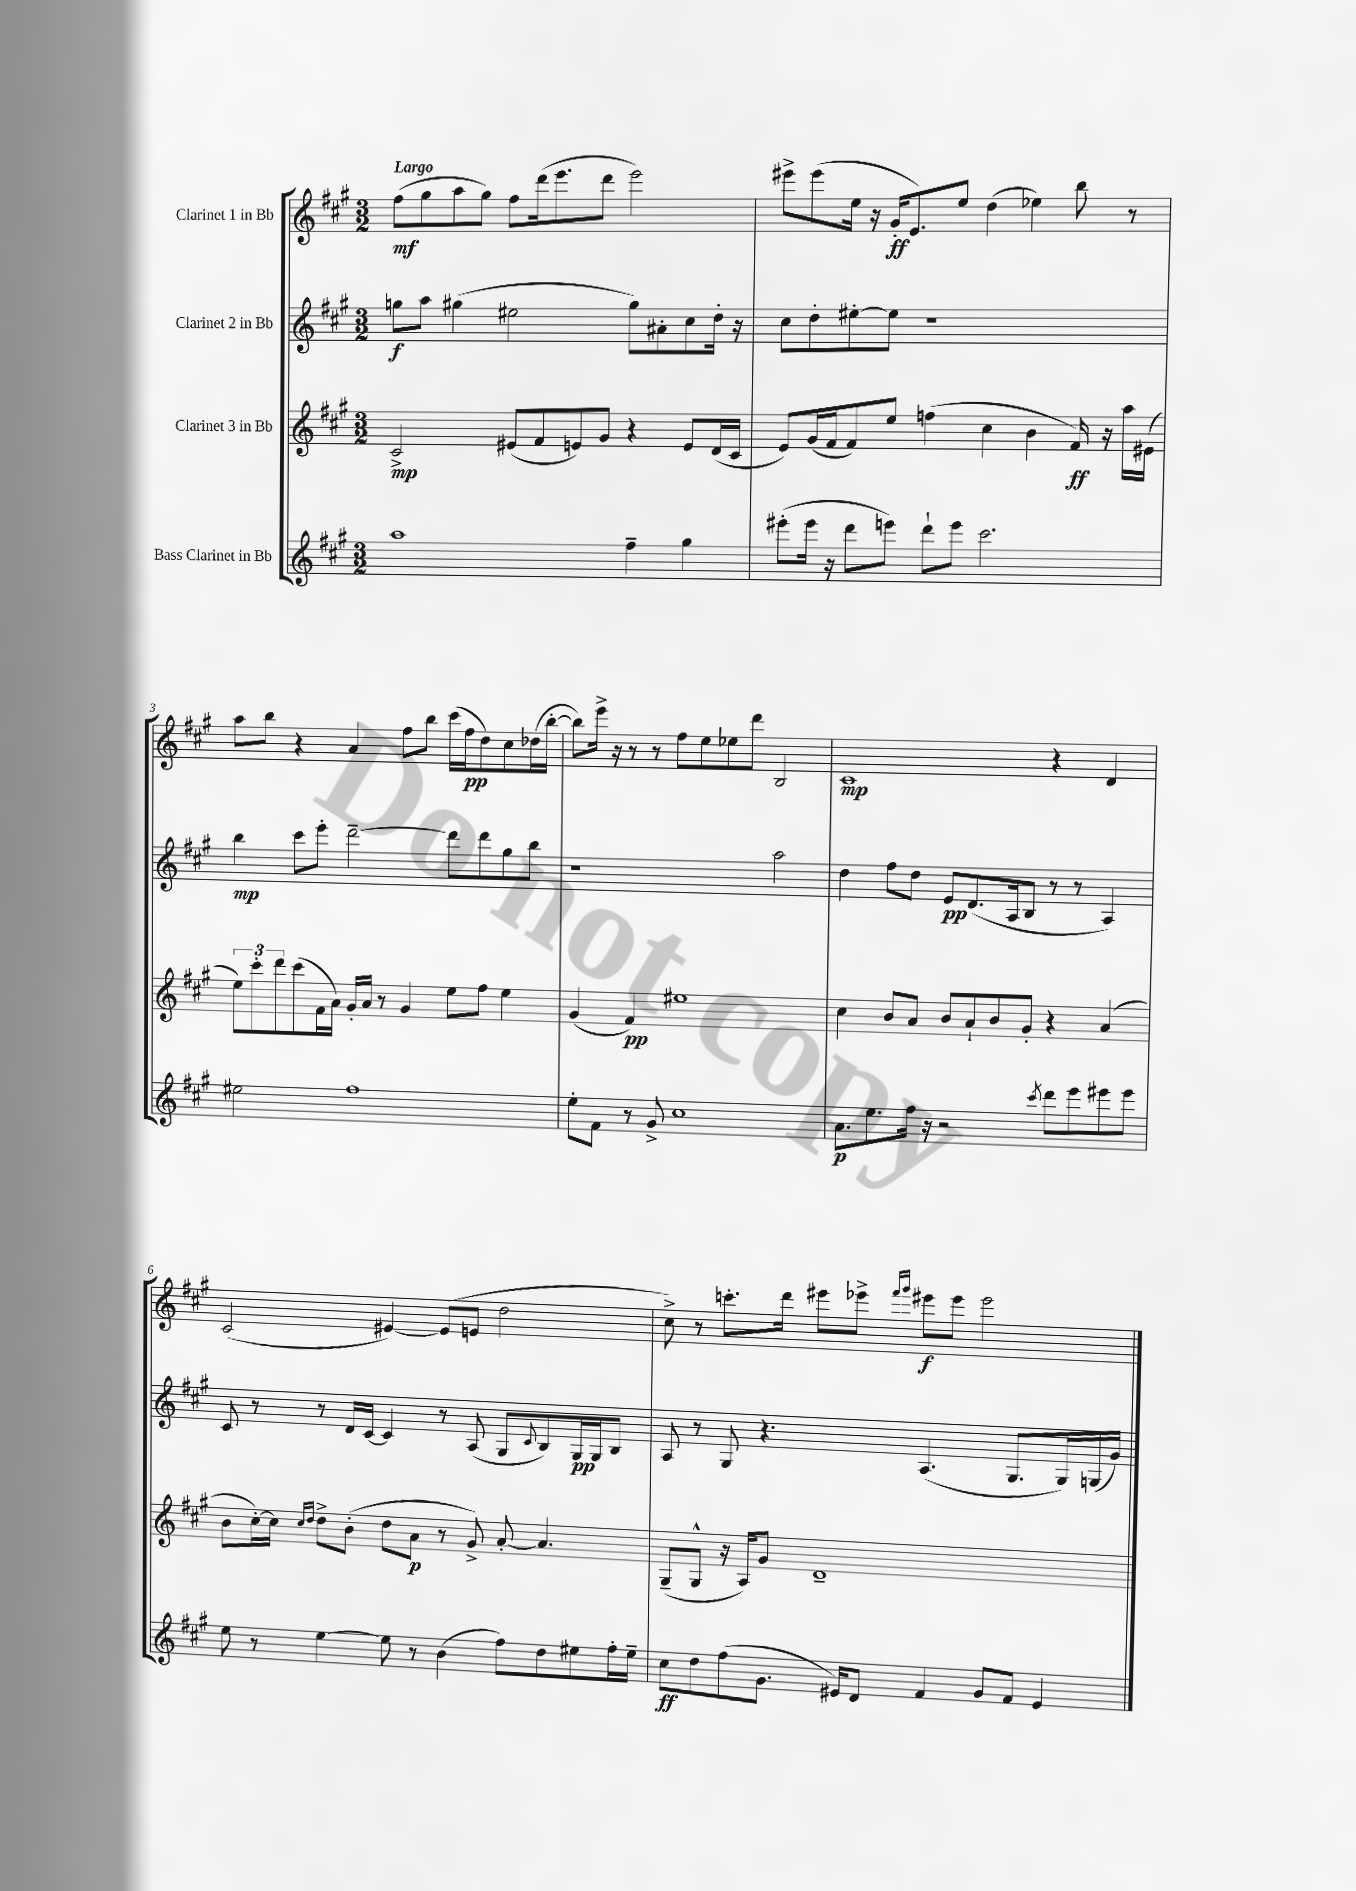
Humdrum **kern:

**kern	**kern	**kern	**kern
*staff4	*staff3	*staff2	*staff1
*clefG2	*clefG2	*clefG2	*clefG2
*k[f#c#g#]	*k[f#c#g#]	*k[f#c#g#]	*k[f#c#g#]
*M3/2	*M3/2	*M3/2	*M3/2
1aa	2c#^/	8gg\L	(8ff#\L
.	.	8aa\J	8gg#\
.	.	(4gg#\	8aa\
.	.	.	8gg#\J)
.	(8e#/L	2ee#\	8ff#\L
.	8f#/	.	(16ddd\k
.	.	.	8.eee\
.	8e/)	.	.
.	8g#/J	.	8ddd\J
4ff#~\	4r	8gg#\L)	2eee\)
.	.	8a#'\	.
4gg#\	8e/L	8cc#\	.
.	(16d/L	16dd'\Jk	.
.	16c#/JJ	16r	.
=	=	=	=
(8eee#'\L	8e/L)	8cc#\L	8eee#^\L
16eee#\Jk	(16g#/L	8dd'\	(8eee#\
16r	16f#/J	.	.
8ddd\L	8f#/)	[8ee#'\	16ee\Jk
.	.	.	16r
8eee\J)	8ee/J	8ee#\]J	16g#'/LK
.	.	.	8.e/)
8ddd`\L	(4ff\	1r	.
8eee\J	.	.	8ee/J
2.ccc#\	4cc#\	.	(4dd\
.	4b\	.	4ee-\)
.	16f#/)	.	8bb\
.	16r	.	.
.	16aa\LL	.	8r
.	(16e#\JJ	.	.
=	=	=	=
2ee#\	12ee\L)	4bb\	8aa\L
.	12ccc#'\	.	.
.	.	.	8bb\J
.	12ddd\	.	.
.	(8ccc#\	8ccc#\L	4r
.	16f#\L	8eee'\J	.
.	16a\JJ)	.	.
1ff#	16g#'/LL	[2ddd~\	4a/
.	16a/JJ	.	.
.	8r	.	.
.	4g#/	.	8ff#\L
.	.	.	8bb\J
.	8ee\L	8ddd\]L	(16ccc#\LL
.	.	.	16ff#\J
.	8ff#\J	8ddd\	8dd\)
.	4ee\	8gg#\	8cc#\
.	.	8bb\J	(16dd-\L
.	.	.	[16bb'\JJ
=	=	=	=
8ee'\L	(4g#/	1r	8bb\]L)
8f#\J	.	.	16eee^\Jk
.	.	.	16r
8r	4f#/)	.	8r
8g#^/	.	.	8r
1cc#	1ee#	.	8ff#\L
.	.	.	8ee\
.	.	.	8ee-\
.	.	.	8ddd\J
.	.	2aa\	2B/
=	=	=	=
8.a\L	4cc#\	4dd\	1c#
8.ee\	.	.	.
.	8b/L	8ff#\L	.
16ff#\Jk	8a/J	8dd\J	.
16r	.	.	.
2r	8b/L	8e/L	.
.	8a`/	(8.d/	.
.	8b/	.	.
.	.	16A/k	.
.	8g#'/J	8B/J	.
8qccc#/	.	.	.
8ddd\L	4r	8r	4r
8eee\	.	8r	.
8eee#\	(4a/	4A/)	4d/
8eee#\J	.	.	.
=	=	=	=
8ee\	8b\L	8c#/	(2c#/
8r	[16cc#'\L)	8r	.
.	16cc#\]JJ	.	.
.	16qqcc#/LL	.	.
.	16qqdd/JJ	.	.
[4ee\	8dd^\L	8r	.
.	(8b'\J	16d/LL	.
.	.	[16c#/JJ	.
8ee\]	8dd\L	4c#/]	[4e#/)
8r	8a\J	.	.
(4b\	8r	8r	(8e#/]L
.	8g#^/)	(8A/	8e/J
8ff#\L)	[8a'/	8G#/L	2dd\
.	.	8qqc#/	.
8dd\	4.a/]	8B/)	.
8ee#\	.	16G#/L	.
.	.	16G#/J	.
16ff#'\L	.	8B/J	.
16ee#~\JJ	.	.	.
=	=	=	=
8cc#\L	(8G#~/L	8A/	8cc#^\)
8dd\	8G#^^/J	8r	8r
(8ff#\	16r	8G#/	8.ccc'\L
.	16A/LK)	.	.
8.g#\J	8g#/J	4.r	.
.	.	.	16ddd\Jk
.	1d~	.	8eee#\L
16e#/LK)	.	.	.
8d/J	.	.	8eee-^\J
.	.	.	16qqfff#/LL
.	.	.	16qqggg#/JJ
4f#/	.	(4.A/	8eee#\L
.	.	.	8eee#\J
8g#/L	.	.	2eee#\
8f#/J	.	8.G#/L	.
4e#/	.	.	.
.	.	16G#/L)	.
.	.	(16G/	.
.	.	16g#/JJ)	.
==	==	==	==
*-	*-	*-	*-
